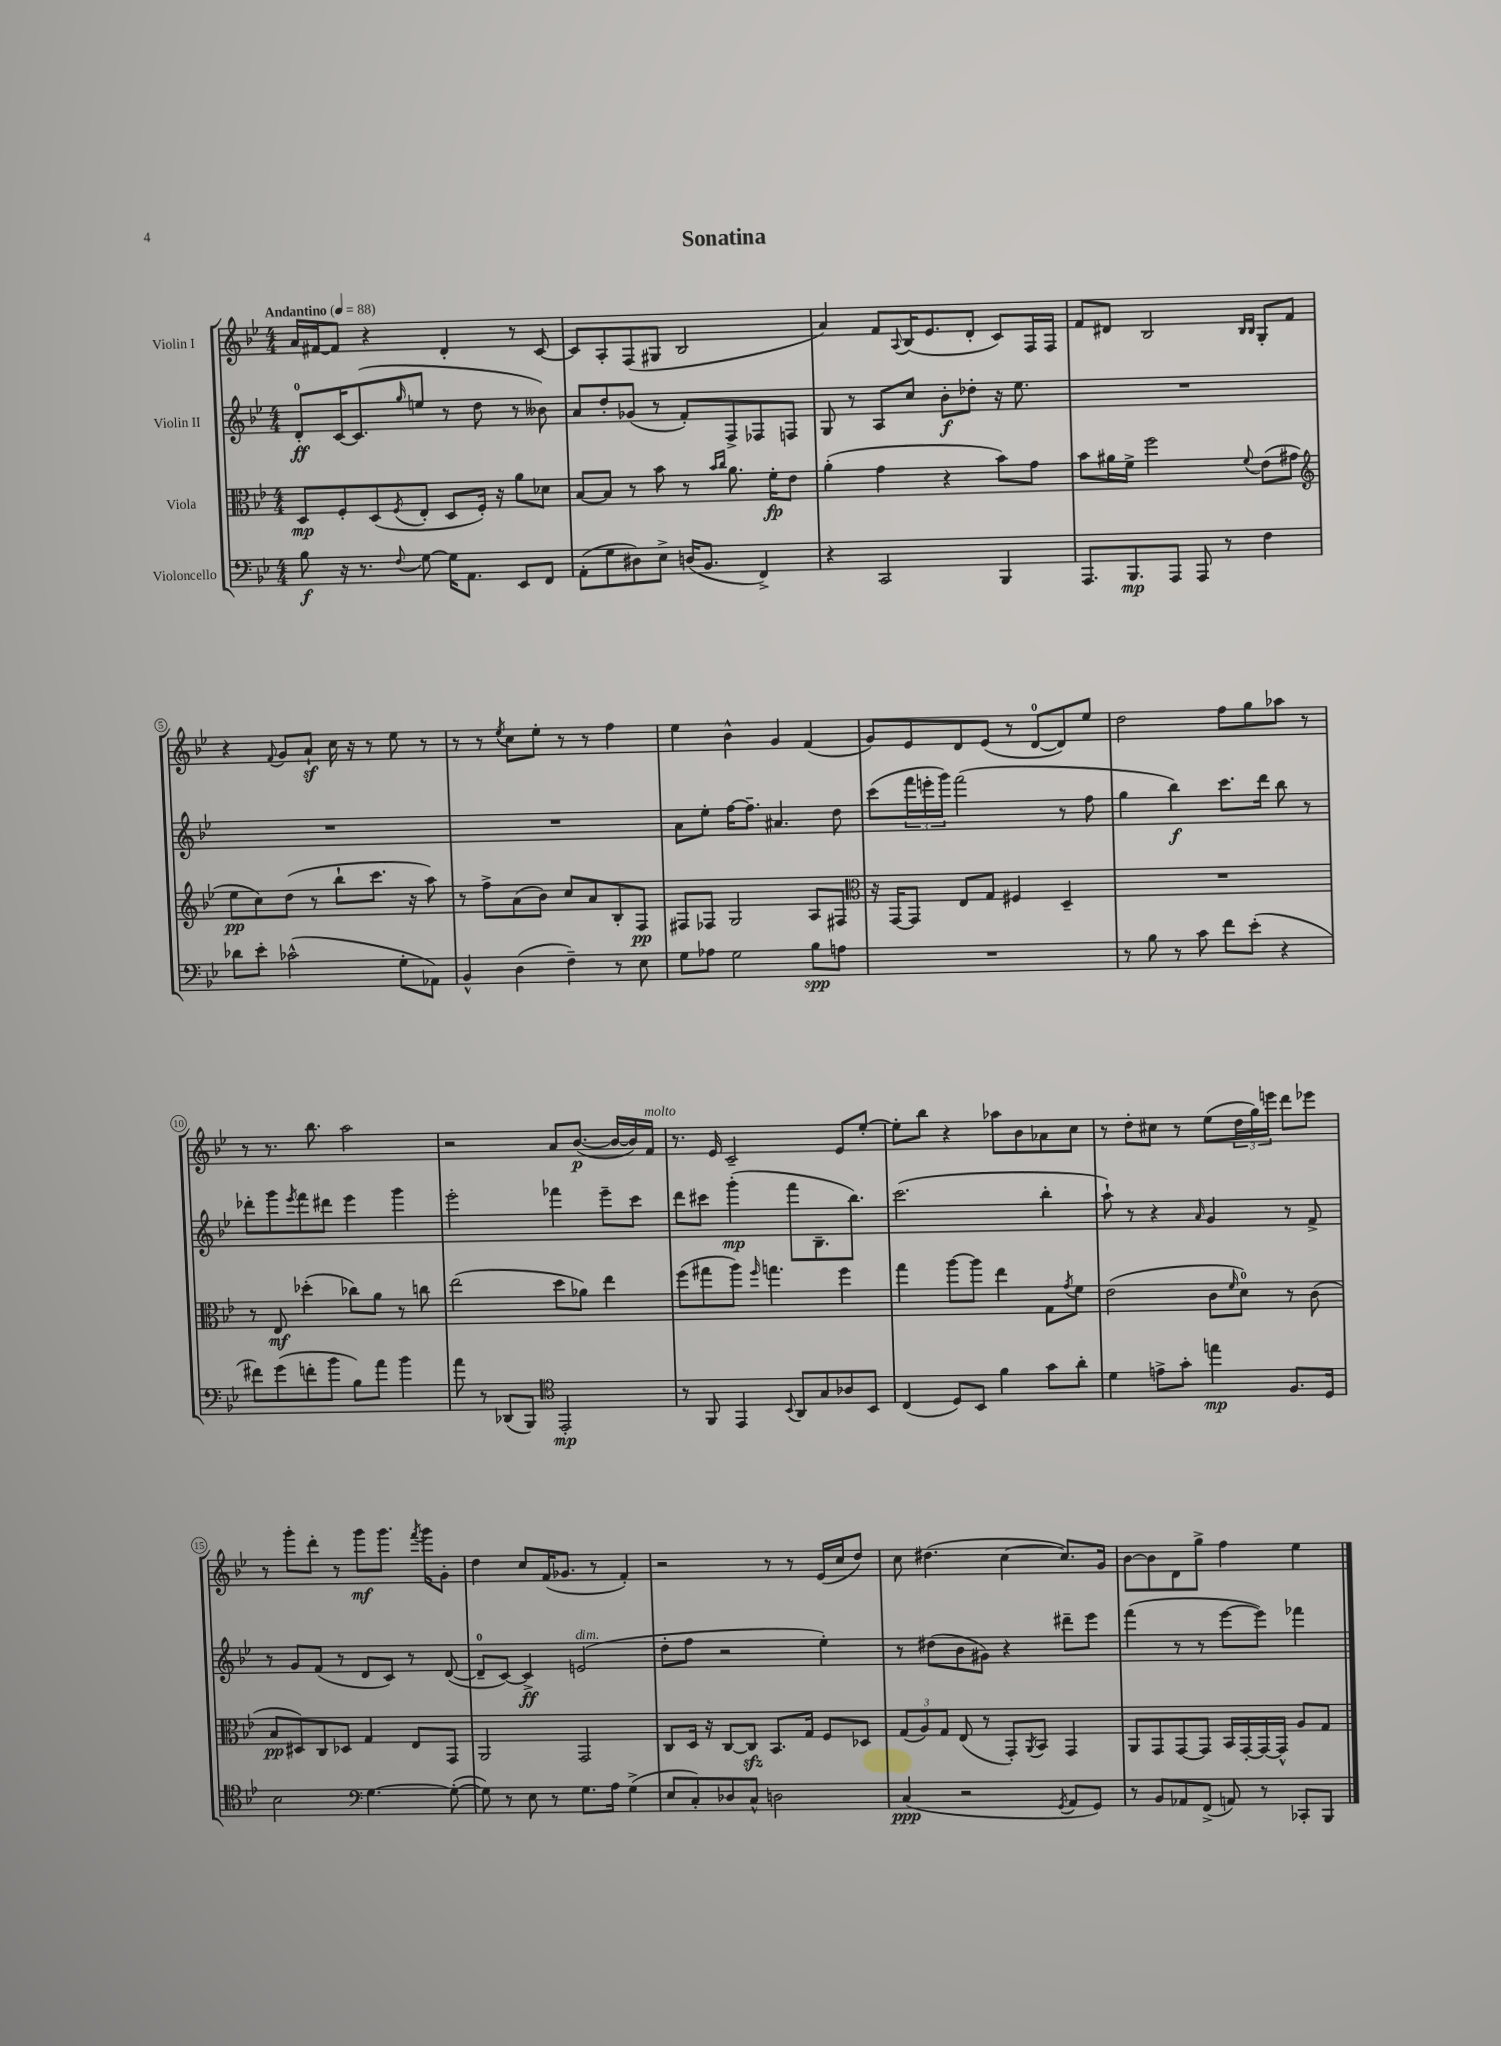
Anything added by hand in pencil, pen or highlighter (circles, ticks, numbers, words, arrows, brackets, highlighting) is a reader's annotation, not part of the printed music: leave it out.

**kern	**dynam	**kern	**dynam	**kern	**dynam	**kern	**dynam
*part4	*part4	*part3	*part3	*part2	*part2	*part1	*part1
*staff4	*staff4	*staff3	*staff3	*staff2	*staff2	*staff1	*staff1
*I"Violoncello	*	*I"Viola	*	*I"Violin II	*	*I"Violin I	*
*clefF4	*	*clefC3	*	*clefG2	*	*clefG2	*
*k[b-e-]	*	*k[b-e-]	*	*k[b-e-]	*	*k[b-e-]	*
*M4/4	*	*M4/4	*	*M4/4	*	*M4/4	*
*MM88	*	*MM88	*	*MM88	*	*MM88	*
=1	=1	=1	=1	=1	=1	=1	=1
!	!	!	!	!	!	!LO:TX:a:B:t=Andantino	!
8B-\	f	8D/L	mp	8d'/L	ff	16a/LL	.
.	.	.	.	.	.	[16f#X/J	.
16r	.	8F'/	.	[16c/K	.	8f#/J]	.
8.r	.	.	.	(8.c/]	.	.	.
.	.	(8D/	.	.	.	4r	.
8qqF/	.	8qF/	.	16qqgg/	.	.	.
[8G\	.	8E-'/J	.	8een/J	.	.	.
16G\KL]	.	8D/L	.	8r	.	4d'/	.
8.AA\J	.	.	.	.	.	.	.
.	.	16F'/Jk)	.	8dd\	.	.	.
.	.	16r	.	.	.	.	.
8EE-/L	.	8a\L	.	8r	.	8r	.
8FF/J	.	8d-X\J	.	8b--X\)	.	[8c/	.
=2	=2	=2	=2	=2	=2	=2	=2
(8AA'\L	.	[8B-/L	.	8a/L	.	8c/L]	.
8G\	.	8B-/J]	.	8dd'/	.	8A'/	.
8D#X\)	.	8r	.	(8g-X/J	.	(8F/	.
8E-^\J	.	8b-\	.	8r	.	8G#X/J	.
(16Dn/KL	.	8r	.	8f'/L)	.	2B-/	.
8.BB-/J	.	.	.	.	.	.	.
.	.	16qqb-/LL	.	.	.	.	.
.	.	16qqcc/JJ	.	.	.	.	.
.	.	8.a\	.	8F^/	.	.	.
4FF^/)	.	.	.	8F-X/	.	.	.
.	.	16f'\KL	fp	.	.	.	.
.	.	8e-\J	.	8Fn/J	.	.	.
=3	=3	=3	=3	=3	=3	=3	=3
4r	.	(4a'\	.	8G/	.	4a/)	.
.	.	.	.	8r	.	.	.
2CC/	.	4g\	.	8A/L	.	8f/L	.
.	.	.	.	.	.	8qqA/	.
.	.	.	.	8cc/J	.	(16B-/K	.
.	.	.	.	.	.	8.e-/	.
.	.	4r	.	8b-'\L	f	.	.
.	.	.	.	8dd-X'\J	.	8d'/J	.
4BBB-/	.	8b-\L)	.	16r	.	8c/L)	.
.	.	.	.	8.ee-\	.	.	.
.	.	8g\J	.	.	.	16F/L	.
.	.	.	.	.	.	16F/JJ	.
=4	=4	=4	=4	=4	=4	=4	=4
8.AAA/L	.	8b-\L	.	1r	.	8f/L	.
.	.	16a#X\L	.	.	.	8d#X/J	.
8.BBB-/	mp	16f^\JJ	.	.	.	.	.
.	.	2ff\	.	.	.	2B-/	.
8AAA/J	.	.	.	.	.	.	.
8AAA/	.	.	.	.	.	.	.
8r	.	.	.	.	.	.	.
.	.	.	.	.	.	16qqB-/LL	.
.	.	8qqf/	.	.	.	16qqB-/JJ	.
4F\	.	(8e-\L	.	.	.	8G'/L	.
.	.	8g#X\J	.	.	.	8f/J	.
!!LO:LB:g=z
=5	=5	=5	=5	=5	=5	=5	=5
*	*	*clefG2	*	*	*	*	*
8d-X\L	.	8ee-\L	pp	1r	.	4r	.
8e-'\J	.	8cc\)	.	.	.	.	.
.	.	.	.	.	.	8qqf/	.
(2c-X^^\	.	(8dd\J	.	.	.	8g/L	.
.	.	8r	.	.	.	8az`/J	.
.	.	8bb-`\L	.	.	.	16cc\	.
.	.	.	.	.	.	16r	.
.	.	8.ccc\J	.	.	.	8r	.
8G'\L	.	.	.	.	.	8ee-\	.
.	.	16r	.	.	.	.	.
8AA-X\J)	.	8aa\)	.	.	.	8r	.
=6	=6	=6	=6	=6	=6	=6	=6
4BB-^^/	.	8r	.	1r	.	8r	.
.	.	8ff^\L	.	.	.	8r	.
.	.	.	.	.	.	8qee-/	.
(4D\	.	(8a\	.	.	.	8cc\L	.
.	.	8b-\J)	.	.	.	8ee-'\J	.
4F~\)	.	8cc/L	.	.	.	8r	.
.	.	8a/	.	.	.	8r	.
8r	.	8B-'/	.	.	.	4ff\	.
8E-\	.	8F/J	pp	.	.	.	.
=7	=7	=7	=7	=7	=7	=7	=7
8G\L	.	8F#X/L	.	8a\L	.	4ee-\	.
8A-X\J	.	8F-X/J	.	8ee-'\J	.	.	.
2G\	.	2G/	.	[16ff\KL	.	4b-^^\	.
.	.	.	.	8.ff~\J]	.	.	.
.	.	.	.	4.a#X/	.	4g/	.
8B-\L	spp	8A/L	.	.	.	(4f/	.
8An\J	.	8F#X/J	.	8dd\	.	.	.
=8	=8	=8	=8	=8	=8	=8	=8
*	*	*clefC3	*	*	*	*	*
1r	.	16r	.	(8ccc\L	.	8g/L)	.
.	.	[16GG/KL	.	.	.	.	.
.	.	8GG/J]	.	24fff\L	.	8e-/	.
.	.	.	.	24eeen'\	.	.	.
.	.	.	.	24ggg\JJ)	.	.	.
.	.	8E-/L	.	(2fff\	.	8d/	.
.	.	8G/J	.	.	.	(8e-/J	.
.	.	4F#X/	.	.	.	8r	.
.	.	.	.	.	.	[8d/L	.
.	.	4D~/	.	8r	.	8d/])	.
.	.	.	.	8ff\	.	8ee-/J	.
=9	=9	=9	=9	=9	=9	=9	=9
8r	.	1r	.	4gg\	.	2dd\	.
8B-\	.	.	.	.	.	.	.
8r	.	.	.	4bb-\)	f	.	.
8c\	.	.	.	.	.	.	.
8f\L	.	.	.	8.ccc\L	.	8ff\L	.
(8e-'\J	.	.	.	.	.	8gg\	.
.	.	.	.	16ddd\Jk	.	.	.
4r	.	.	.	8bb-\	.	8aa-X\J	.
.	.	.	.	8r	.	8r	.
!!LO:LB:g=z
=10	=10	=10	=10	=10	=10	=10	=10
8f#X\L)	.	8r	.	8ddd-X'\L	.	8r	.
(8g\	.	8E-/	mf	8ggg\	.	8.r	.
.	.	.	.	8qeee-/	.	.	.
8fn'\	.	(4dd-X'\	.	8fff\	.	.	.
.	.	.	.	.	.	8.bb-\	.
8b-\J	.	.	.	8ddd#X\J	.	.	.
8B-\L)	.	8cc-X\L)	.	4eee-\	.	2aa\	.
8a\J	.	8a\J	.	.	.	.	.
4b-\	.	8r	.	4ggg\	.	.	.
.	.	8ccn\	.	.	.	.	.
=11	=11	=11	=11	=11	=11	=11	=11
8a\	.	(2ee-\	.	2eee-'\	.	2r	.
8r	.	.	.	.	.	.	.
(8DD-X/L	.	.	.	.	.	.	.
8BBB-/J)	.	.	.	.	.	.	.
*clefC4	*	*	*	*	*	*	*
2EE-'/	mp	8dd\L	.	4fff-X\	.	8a/L	.
.	.	8a-X\J)	.	.	.	([8.b-/J	p
.	.	4ee-\	.	8eee-~\L	.	.	.
.	.	.	.	.	.	16b-/LL_	.
.	.	.	.	8ccc\J	.	16b-/])	.
!	!	!	!	!	!	!LO:TX:a:i:t=molto	!
.	.	.	.	.	.	16f/JJ	.
=12	=12	=12	=12	=12	=12	=12	=12
8r	.	(8ff\L	.	8ddd\L	.	8.r	.
8FF/	.	8gg#X\	.	8ccc#X\J	.	.	.
.	.	.	.	.	.	16e-/	.
4EE-/	.	8aa\J)	.	(4ggg'\	mp	2c~/	.
.	.	16qqff/	.	.	.	.	.
.	.	4.ggn\	.	.	.	.	.
8qqBB-/	.	.	.	.	.	.	.
8AA/L	.	.	.	8fff\L	.	.	.
8G/	.	.	.	8.B-~\	.	.	.
8A-X/	.	4ff\	.	.	.	8e-/L	.
.	.	.	.	8.bb-\J)	.	.	.
8BB-/J	.	.	.	.	.	[8ee-'/J	.
=13	=13	=13	=13	=13	=13	=13	=13
(4C/	.	4gg\	.	(2.ccc\	.	8ee-'\L]	.
.	.	.	.	.	.	8bb-\J	.
8D/L)	.	[8aa\L	.	.	.	4r	.
8BB-/J	.	8aa\J]	.	.	.	.	.
4f\	.	4ee-\	.	.	.	8aa-X\L	.
.	.	.	.	.	.	8b-\	.
8g\L	.	8G\L	.	4bb-'\	.	8a-X\	.
.	.	8qg/	.	.	.	.	.
8a'\J	.	8f\J	.	.	.	8cc\J	.
=14	=14	=14	=14	=14	=14	=14	=14
4d\	.	(2e-\	.	8aa`\)	.	8r	.
.	.	.	.	8r	.	8dd'\L	.
8en^\L	.	.	.	4r	.	8cc#X\J	.
8g'\J	.	.	.	.	.	8r	.
.	.	.	.	16qqa/	.	.	.
4een\	mp	8c\L	.	4g/	.	(8ee-\L	.
.	.	16qqf/	.	.	.	.	.
.	.	8d\J)	.	.	.	24dd\L	.
.	.	.	.	.	.	24gg\)	.
.	.	.	.	.	.	24eeen\JJ	.
8.F/L	.	8r	.	8r	.	8ddd\L	.
.	.	(8c\	.	8f^/	.	8eee-X\J	.
16D/Jk	.	.	.	.	.	.	.
!!LO:LB:g=z
=15	=15	=15	=15	=15	=15	=15	=15
2B-\	.	8B-/L	pp	8r	.	8r	.
.	.	8D#X/)	.	8g/L	.	8ggg'\L	.
.	.	8C/	.	(8f/J	.	8ddd'\J	.
.	.	8D-X/J	.	8r	.	8r	.
*clefF4	*	*	*	*	*	*	*
[4.G\	.	4G/	.	8d/L	.	8ggg\L	mf
.	.	.	.	8c/J)	.	8.ggg\J	.
.	.	8E-/L	.	8r	.	.	.
.	.	.	.	.	.	8qfff/	.
.	.	.	.	.	.	16ggg\KL	.
(8G'\_	.	8GG/J	.	([8d/	.	8g'\J	.
=16	=16	=16	=16	=16	=16	=16	=16
8G\])	.	2AA/	.	8d~/L]	.	4dd\	.
8r	.	.	.	[8c/J)	.	.	.
8E-\	.	.	.	4c^/]	ff	8cc/L	.
8r	.	.	.	.	.	(16f/K	.
.	.	.	.	.	.	8.g-X/J	.
!	!	!	!	!LO:TX:a:i:t=dim.	!	!	!
8.G\L	.	2GG/	.	(2en/	.	.	.
.	.	.	.	.	.	8r	.
16A\Jk	.	.	.	.	.	.	.
(4G^\	.	.	.	.	.	4f'/)	.
=17	=17	=17	=17	=17	=17	=17	=17
8E-/L	.	8C/L	.	8dd'\L	.	2r	.
8C'/)	.	16D/Jk	.	8ff\J	.	.	.
.	.	16r	.	.	.	.	.
8D-X/	.	[8C/L	.	2r	.	.	.
8C^^/J	.	8Czz/J]	.	.	.	.	.
2Dn\	.	8.BB-/L	.	.	.	8r	.
.	.	.	.	.	.	8r	.
.	.	16G/Jk	.	.	.	.	.
.	.	8F/L	.	4ee-'\)	.	(16e-/LL	.
.	.	.	.	.	.	16cc/J	.
.	.	8D-X/J	.	.	.	8dd/J)	.
=18	=18	=18	=18	=18	=18	=18	=18
(4C/	ppp	(12G/L	.	8r	.	8cc\	.
.	.	12A/)	.	.	.	.	.
.	.	.	.	(8dd#X\L	.	(4.dd#X\	.
.	.	12G/J	.	.	.	.	.
2r	.	(8E-/	.	8b-\	.	.	.
.	.	8r	.	8g#X\J)	.	.	.
.	.	8GG'/L)	.	4r	.	[4cc\	.
.	.	8qAA/	.	.	.	.	.
.	.	8BB-/J	.	.	.	.	.
8qGG/	.	.	.	.	.	.	.
8AA/L	.	4GG/	.	8ddd#X~\L	.	8.cc/L])	.
8GG/J)	.	.	.	8eee-\J	.	.	.
.	.	.	.	.	.	16g/Jk	.
=19	=19	=19	=19	=19	=19	=19	=19
8r	.	8AA/L	.	(4fff\	.	[8b-\L	.
8BB-/L	.	8GG/	.	.	.	8b-\]	.
8AA-X/	.	[8GG/	.	8r	.	8d\	.
(8FF^/J	.	8GG/J]	.	8r	.	8gg^\J	.
8AAn/)	.	16BB-/LL	.	[8eee-\L	.	4ff\	.
.	.	[16GG'/	.	.	.	.	.
8r	.	16GG/_	.	8eee-\J])	.	.	.
.	.	16GG^^/JJ]	.	.	.	.	.
8CC-X'/L	.	8A/L	.	4fff-X\	.	4ee-\	.
8BBB-/J	.	8G/J	.	.	.	.	.
==	==	==	==	==	==	==	==
*-	*-	*-	*-	*-	*-	*-	*-
